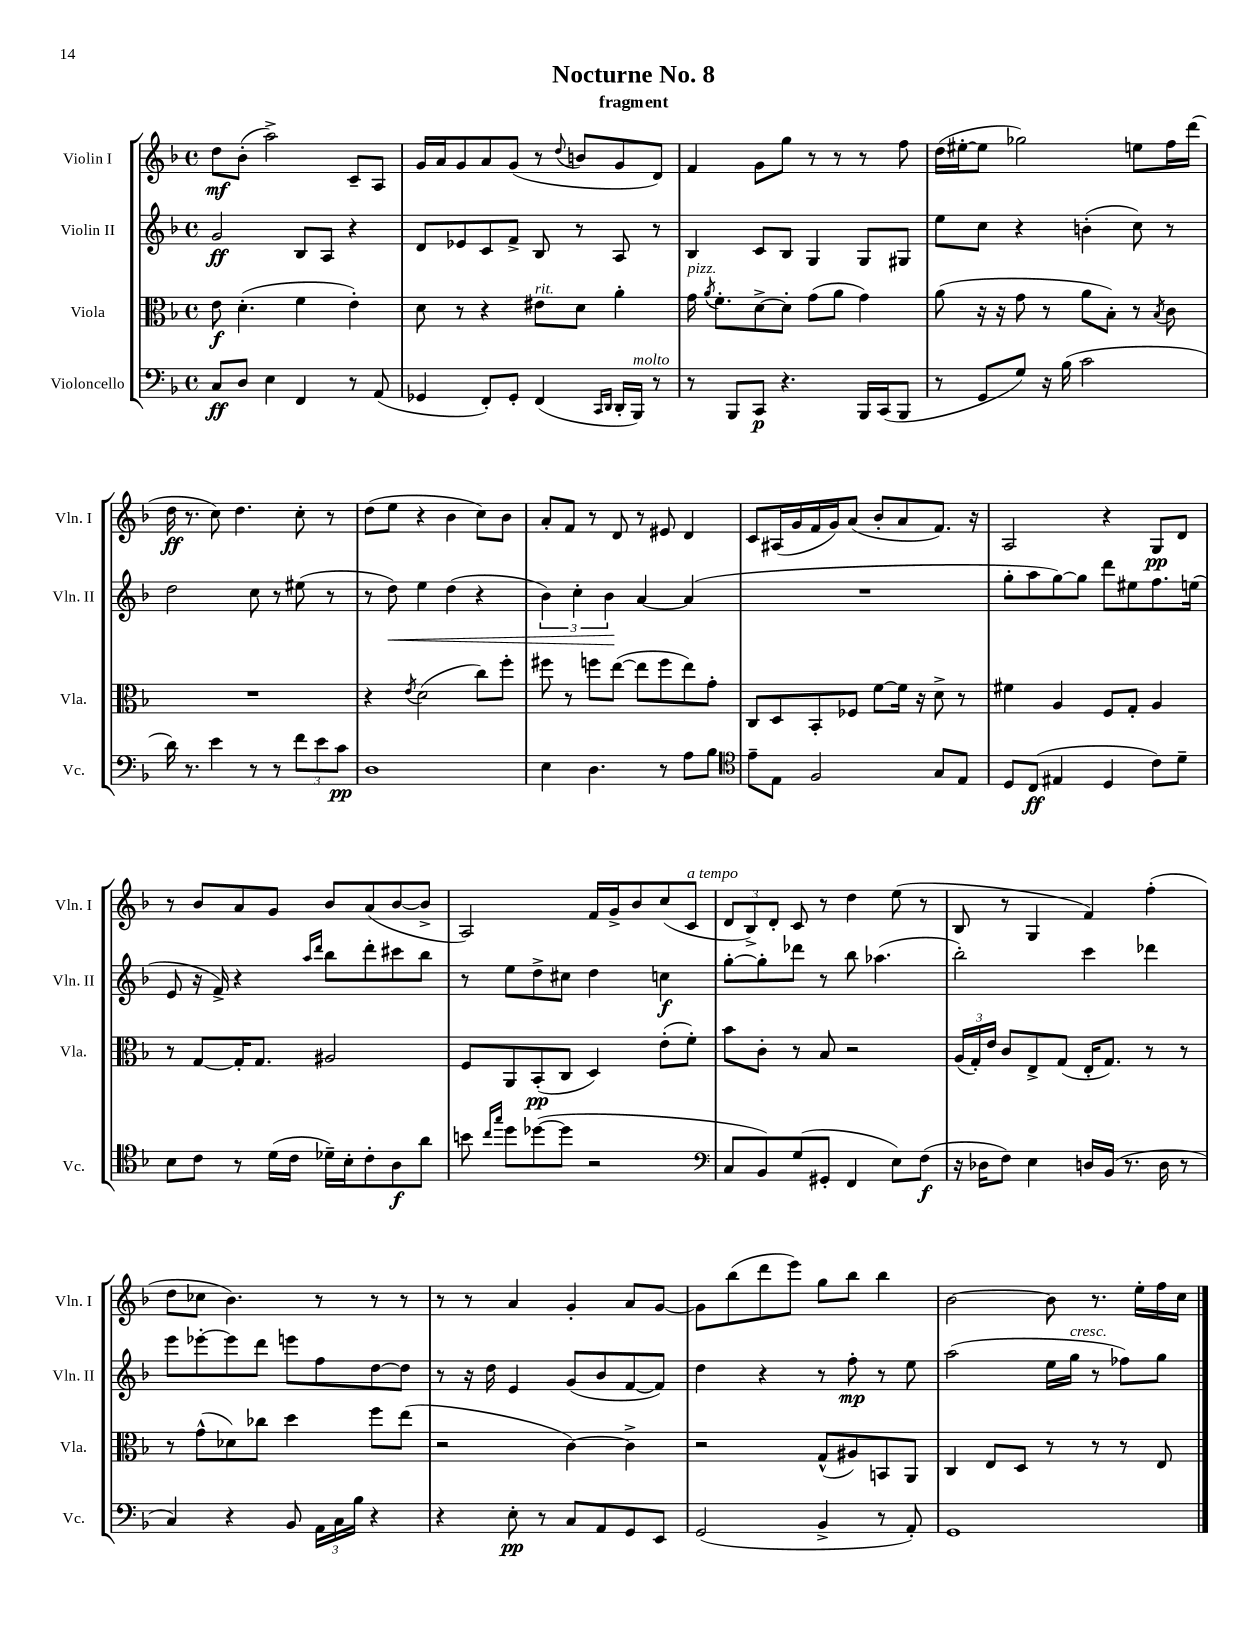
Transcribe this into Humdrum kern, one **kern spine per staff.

**kern	**dynam	**kern	**dynam	**kern	**dynam	**kern	**dynam
*part4	*part4	*part3	*part3	*part2	*part2	*part1	*part1
*staff4	*staff4	*staff3	*staff3	*staff2	*staff2	*staff1	*staff1
*I"Violoncello	*	*I"Viola	*	*I"Violin II	*	*I"Violin I	*
*I'Vc.	*	*I'Vla.	*	*I'Vln. II	*	*I'Vln. I	*
*clefF4	*	*clefC3	*	*clefG2	*	*clefG2	*
*k[b-]	*	*k[b-]	*	*k[b-]	*	*k[b-]	*
*M4/4	*	*M4/4	*	*M4/4	*	*M4/4	*
*met(c)	*	*met(c)	*	*met(c)	*	*met(c)	*
=1	=1	=1	=1	=1	=1	=1	=1
8C/L	ff	8e\	f	2g/	ff	8dd\L	mf
8D/J	.	(4.d'\	.	.	.	(8b-'\J	.
4E\	.	.	.	.	.	2aa^\)	.
4FF/	.	4f\	.	8B-/L	.	.	.
.	.	.	.	8A/J	.	.	.
8r	.	4e'\)	.	4r	.	8c~/L	.
(8AA/	.	.	.	.	.	8A/J	.
=2	=2	=2	=2	=2	=2	=2	=2
4GG-X/	.	8d\	.	8d/L	.	16g/LL	.
.	.	.	.	.	.	16a/J	.
.	.	8r	.	8e-X/	.	8g/	.
8FF'/L)	.	4r	.	8c/	.	8a/	.
8GG-'/J	.	.	.	8f^/J	.	(8g/J	.
!	!	!LO:TX:a:i:t=rit.	!	!	!	!	!
(4FF/	.	8e#X\L	.	8B-/	.	8r	.
.	.	.	.	.	.	8qqdd/	.
.	.	8d\J	.	8r	.	8bn/L	.
16qqCC/LL	.	.	.	.	.	.	.
16qqDD/JJ	.	.	.	.	.	.	.
16DD'/LL	.	4a'\	.	8A/	.	8g/	.
!LO:TX:a:i:t=molto	!	!	!	!	!	!	!
16BBB-/JJ)	.	.	.	.	.	.	.
8r	.	.	.	8r	.	8d/J)	.
=3	=3	=3	=3	=3	=3	=3	=3
!	!	!LO:TX:a:i:t=pizz.	!	!	!	!	!
8r	.	16g\	.	4B-/	.	4f/	.
.	.	8qa/	.	.	.	.	.
.	.	8.f'\L	.	.	.	.	.
8BBB-/L	.	.	.	.	.	.	.
8CC/J	p	[8d^\	.	8c/L	.	8g\L	.
4.r	.	8d'\J]	.	8B-/J	.	8gg\J	.
.	.	(8g\L	.	4G/	.	8r	.
.	.	8a\J	.	.	.	8r	.
16BBB-/LL	.	4g\)	.	8G/L	.	8r	.
(16CC/J	.	.	.	.	.	.	.
8BBB-/J	.	.	.	8G#X/J	.	8ff\	.
=4	=4	=4	=4	=4	=4	=4	=4
8r	.	(8a\	.	8ee\L	.	(16dd\LL	.
.	.	.	.	.	.	[16ee#X'\J	.
8GG/L	.	16r	.	8cc\J	.	8ee#\J]	.
.	.	16r	.	.	.	.	.
8G/J)	.	8g\	.	4r	.	2gg-X\)	.
16r	.	8r	.	.	.	.	.
(16B-\	.	.	.	.	.	.	.
2c\	.	8a\L	.	(4bn'\	.	.	.
.	.	8B-'\J)	.	.	.	.	.
.	.	8r	.	8cc\)	.	8een\L	.
.	.	8qB-/	.	.	.	.	.
.	.	8c\	.	8r	.	16ff\L	.
.	.	.	.	.	.	(16ddd\JJ	.
!!LO:LB:g=z
=5	=5	=5	=5	=5	=5	=5	=5
16d\)	.	1r	.	2dd\	.	16dd\	ff
8.r	.	.	.	.	.	8.r	.
4e\	.	.	.	.	.	8cc\)	.
.	.	.	.	.	.	4.dd\	.
8r	.	.	.	8cc\	.	.	.
8r	.	.	.	8r	.	.	.
12f\L	.	.	.	(8ee#X\	.	8cc'\	.
12e\	.	.	.	.	.	.	.
.	.	.	.	8r	.	8r	.
12c\J	pp	.	.	.	.	.	.
=6	=6	=6	=6	=6	=6	=6	=6
1D	.	4r	.	8r	.	(8dd\L	.
!	!	!	!	!	!LO:HP:b	!	!
.	.	.	.	8dd\)	<	8ee\J	.
.	.	8qe/	.	.	.	.	.
.	.	(2d\	.	4ee\	.	4r	.
.	.	.	.	(4dd\	.	4b-\	.
.	.	8cc\L)	.	4r	.	8cc\L)	.
.	.	8ff'\J	.	.	.	8b-\J	.
=7	=7	=7	=7	=7	=7	=7	=7
4E\	.	8ff#X\	.	6b-\)	.	8a'/L	.
.	.	8r	.	.	.	8f/J	.
.	.	.	.	6cc'\	.	.	.
4.D\	.	8ffn\L	.	.	.	8r	.
.	.	.	.	6b-\	.	.	.
.	.	([8ee\J	.	.	.	8d/	.
.	.	8ee\L]	.	[4a/	[	8r	.
8r	.	8ff\	.	.	.	8e#X/	.
8A\L	.	8ee\)	.	(4a/]	.	4d/	.
8B-\J	.	8g'\J	.	.	.	.	.
=8	=8	=8	=8	=8	=8	=8	=8
*clefC4	*	*	*	*	*	*	*
8e~\L	.	8C/L	.	1r	.	8c/L	.
8E\J	.	8D/	.	.	.	(16A#X/L	.
.	.	.	.	.	.	16g/	.
2F/	.	8BB-'/	.	.	.	16f/	.
.	.	.	.	.	.	16g/J)	.
.	.	8F-X/J	.	.	.	(8a/J	.
.	.	[8f\L	.	.	.	8b-'/L	.
.	.	16f\Jk]	.	.	.	8a/	.
.	.	16r	.	.	.	.	.
8G/L	.	8d^\	.	.	.	8.f/J)	.
8E/J	.	8r	.	.	.	.	.
.	.	.	.	.	.	16r	.
=9	=9	=9	=9	=9	=9	=9	=9
8D/L	.	4f#X\	.	8gg'\L	.	2A/	.
(8C/J	ff	.	.	8aa\	.	.	.
4E#X/	.	4A/	.	[8gg\)	.	.	.
.	.	.	.	8gg\J]	.	.	.
4D/	.	8F/L	.	8ddd\L	.	4r	.
.	.	8G'/J	.	8ee#X\	.	.	.
8c\L)	.	4A/	.	8.ff\	.	8G/L	pp
8d~\J	.	.	.	.	.	8d/J	.
.	.	.	.	(16een\Jk	.	.	.
!!LO:LB:g=z
=10	=10	=10	=10	=10	=10	=10	=10
8B-\L	.	8r	.	8e/	.	8r	.
8c\J	.	[8G/L	.	16r	.	8b-/L	.
.	.	.	.	16f^/)	.	.	.
8r	.	16G'/K]	.	4r	.	8a/	.
.	.	8.G/J	.	.	.	.	.
(16d\LL	.	.	.	.	.	8g/J	.
16c\JJ	.	.	.	.	.	.	.
.	.	.	.	16qqaa/LL	.	.	.
.	.	.	.	16qqddd/JJ	.	.	.
16d-X~\LL)	.	2A#X/	.	8bb-\L	.	8b-/L	.
16B-'\J	.	.	.	.	.	.	.
8c'\	.	.	.	8ddd'\	.	(8a/	.
8A\	f	.	.	8ccc#X\	.	[8b-/	.
8a\J	.	.	.	8bb-\J	.	8b-^/J]	.
=11	=11	=11	=11	=11	=11	=11	=11
8bn\	.	8F/L	.	8r	.	2A/)	.
16qqcc/LL	.	.	.	.	.	.	.
16qqgg/JJ	.	.	.	.	.	.	.
8dd\L	.	8AA/	.	8ee\L	.	.	.
([8dd-X\	.	(8BB-'/	pp	8dd^\	.	.	.
8dd-\J]	.	8C/J	.	8cc#X\J	.	.	.
2r	.	4D/)	.	4dd\	.	16f/LL	.
.	.	.	.	.	.	16g^/J	.
.	.	.	.	.	.	8b-/	.
.	.	(8e'\L	.	4ccn\	f	(8cc/	.
!	!	!	!	!	!	!LO:TX:a:i:t=a tempo	!
.	.	8f'\J)	.	.	.	8c/J	.
=12	=12	=12	=12	=12	=12	=12	=12
*clefF4	*	*	*	*	*	*	*
8C/L	.	8b-\L	.	[8gg'\L	.	12d/L	.
.	.	.	.	.	.	12B-^/)	.
8BB-/)	.	8c'\J	.	8gg'\]	.	.	.
.	.	.	.	.	.	12d'/J	.
(8G/	.	8r	.	8ddd-X\J	.	8c/	.
8GG#X'/J	.	8B-/	.	8r	.	8r	.
4FF/	.	2r	.	8bb-\	.	4dd\	.
.	.	.	.	(4.aa-X\	.	.	.
8E\L)	.	.	.	.	.	(8ee\	.
(8F\J	f	.	.	.	.	8r	.
=13	=13	=13	=13	=13	=13	=13	=13
16r	.	(24A/LL	.	2bb-'\)	.	8B-/	.
.	.	24G'/)	.	.	.	.	.
16D-X\KL	.	.	.	.	.	.	.
.	.	24e/JJ	.	.	.	.	.
8F\J)	.	8c/L	.	.	.	8r	.
4E\	.	8E^/	.	.	.	4G/	.
.	.	(8G/J	.	.	.	.	.
16Dn/LL	.	16E'/KL	.	4ccc\	.	4f/)	.
(16BB-/JJ	.	8.G/J)	.	.	.	.	.
8.r	.	.	.	.	.	.	.
.	.	8r	.	4ddd-X\	.	(4ff'\	.
16D\	.	.	.	.	.	.	.
8r	.	8r	.	.	.	.	.
!!LO:LB:g=z
=14	=14	=14	=14	=14	=14	=14	=14
4C/)	.	8r	.	8eee\L	.	8dd\L	.
.	.	(8g^^\L	.	[8eee-X'\	.	8cc-X\J	.
4r	.	8d-X\)	.	8eee-\]	.	4.b-\)	.
.	.	8cc-X\J	.	8ddd\J	.	.	.
8BB-/	.	4dd\	.	8eeen\L	.	.	.
24AA\LL	.	.	.	8ff\	.	8r	.
24C\	.	.	.	.	.	.	.
24B-\JJ	.	.	.	.	.	.	.
4r	.	8ff\L	.	[8dd\	.	8r	.
.	.	(8ee\J	.	8dd\J]	.	8r	.
=15	=15	=15	=15	=15	=15	=15	=15
4r	.	2r	.	8r	.	8r	.
.	.	.	.	16r	.	8r	.
.	.	.	.	16dd\	.	.	.
8E'\	pp	.	.	4e/	.	4a/	.
8r	.	.	.	.	.	.	.
8C/L	.	[4c\)	.	(8g/L	.	4g'/	.
8AA/	.	.	.	8b-/	.	.	.
8GG/	.	4c^\]	.	[8f/	.	8a/L	.
8EE/J	.	.	.	8f/J])	.	[8g/J	.
=16	=16	=16	=16	=16	=16	=16	=16
(2GG/	.	2r	.	4dd\	.	8g\L]	.
.	.	.	.	.	.	(8bb-\	.
.	.	.	.	4r	.	8ddd\	.
.	.	.	.	.	.	8eee\J)	.
4BB-^/	.	(8G^^/L	.	8r	.	8gg\L	.
.	.	8A#X/)	.	8ff'\	mp	8bb-\J	.
8r	.	8BBn/	.	8r	.	4bb-\	.
8AA'/)	.	8AA/J	.	8ee\	.	.	.
=17	=17	=17	=17	=17	=17	=17	=17
1GG	.	4C/	.	(2aa\	.	[2b-\	.
.	.	8E/L	.	.	.	.	.
.	.	8D/J	.	.	.	.	.
.	.	8r	.	16ee\LL	.	8b-\]	.
!	!	!	!	!LO:TX:a:i:t=cresc.	!	!	!
.	.	.	.	16gg\JJ	.	.	.
.	.	8r	.	8r	.	8.r	.
.	.	8r	.	8ff-X\L)	.	.	.
.	.	.	.	.	.	16ee'\LL	.
.	.	8E/	.	8gg\J	.	16ff\	.
.	.	.	.	.	.	16cc\JJ	.
==	==	==	==	==	==	==	==
*-	*-	*-	*-	*-	*-	*-	*-
